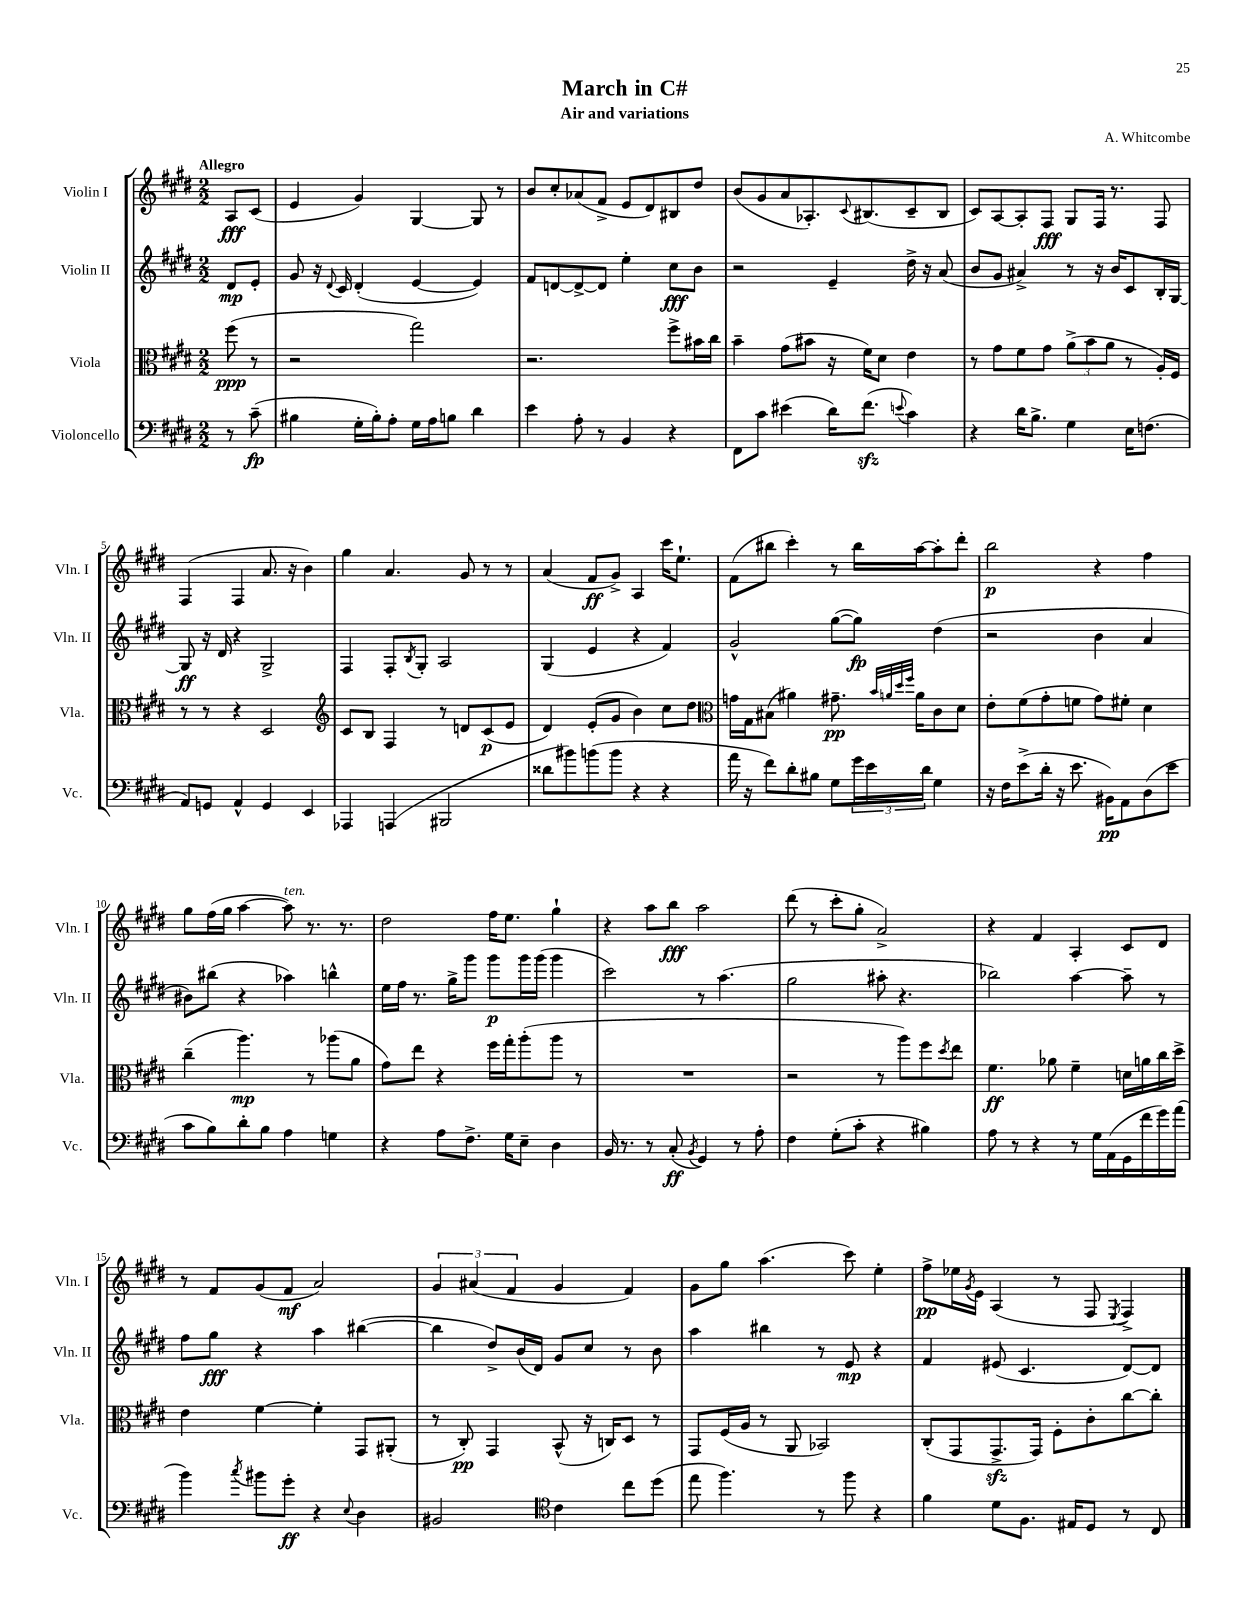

**kern	**dynam	**kern	**dynam	**kern	**dynam	**kern	**dynam
*part4	*part4	*part3	*part3	*part2	*part2	*part1	*part1
*staff4	*staff4	*staff3	*staff3	*staff2	*staff2	*staff1	*staff1
*I"Violoncello	*	*I"Viola	*	*I"Violin II	*	*I"Violin I	*
*I'Vc.	*	*I'Vla.	*	*I'Vln. II	*	*I'Vln. I	*
*clefF4	*	*clefC3	*	*clefG2	*	*clefG2	*
*k[f#c#g#d#]	*	*k[f#c#g#d#]	*	*k[f#c#g#d#]	*	*k[f#c#g#d#]	*
*M2/2	*	*M2/2	*	*M2/2	*	*M2/2	*
=	=	=	=	=	=	=	=
!	!	!	!	!	!	!LO:TX:a:B:t=Allegro	!
8r	.	(8ff#\	ppp	8d#/L	mp	8A/L	fff
(8c#~\	fp	8r	.	8e'/J	.	(8c#/J	.
=1	=1	=1	=1	=1	=1	=1	=1
4B#X\	.	2r	.	8g#/	.	4e/	.
.	.	.	.	16r	.	.	.
.	.	.	.	8qqd#/	.	.	.
.	.	.	.	16c#/	.	.	.
16G#'\LL	.	.	.	(4d#'/	.	4g#/)	.
16B#'\J)	.	.	.	.	.	.	.
8A'\J	.	.	.	.	.	.	.
16G#\LL	.	2gg#\)	.	[4e/	.	[4G#/	.
16A\J	.	.	.	.	.	.	.
8Bn\J	.	.	.	.	.	.	.
4d#\	.	.	.	4e/])	.	8G#/]	.
.	.	.	.	.	.	8r	.
=2	=2	=2	=2	=2	=2	=2	=2
4e\	.	2.r	.	8f#/L	.	8b/L	.
.	.	.	.	[8dn/	.	8cc#'/	.
8A'\	.	.	.	8d^/_	.	(8a-X/	.
8r	.	.	.	8d/J]	.	8f#^/J	.
4BB/	.	.	.	4ee'\	.	8e/L	.
.	.	.	.	.	.	8d#/)	.
4r	.	8ff#^\L	.	8cc#\L	fff	8B#X/	.
.	.	16b#X\L	.	8b\J	.	8dd#/J	.
.	.	16cc#\JJ	.	.	.	.	.
=3	=3	=3	=3	=3	=3	=3	=3
8FF#\L	.	4b~\	.	2r	.	(8b/L	.
8c#\J	.	.	.	.	.	8g#/	.
(4e#X\	.	(8g#\L	.	.	.	8a/	.
.	.	8b#X\J	.	.	.	8.A-X'/)	.
16d#\KL)	.	16r	.	4e~/	.	.	.
.	.	.	.	.	.	8qqc#/	.
(8.f#zz\J	.	16f#\KL)	.	.	.	(8.B#X/	.
.	.	8d#\J	.	.	.	.	.
8qqen/	.	.	.	.	.	.	.
4c#\)	.	4e\	.	16dd#^\	.	8c#~/	.
.	.	.	.	16r	.	.	.
.	.	.	.	(8a/	.	8B#/J	.
=4	=4	=4	=4	=4	=4	=4	=4
4r	.	8r	.	8b/L	.	8c#/L)	.
.	.	8g#\L	.	8g#/J	.	[8A/	.
16d#\KL	.	8f#\	.	4a#X^/)	.	8A'/]	.
8.B^\J	.	.	.	.	.	.	.
.	.	8g#\J	.	.	.	8F#/J	fff
4G#\	.	(12a^\L	.	8r	.	8G#/L	.
.	.	12b\	.	.	.	.	.
.	.	.	.	16r	.	16F#/Jk	.
.	.	12a\J	.	.	.	.	.
.	.	.	.	16b/KL	.	8.r	.
16E\KL	.	8r	.	8c#/	.	.	.
(8.Fn\J	.	.	.	.	.	.	.
.	.	16A'/LL)	.	16B'/L	.	8F#/	.
.	.	16F#/JJ	.	[16G#/JJ	.	.	.
!!LO:LB:g=z
=5	=5	=5	=5	=5	=5	=5	=5
8AA/L)	.	8r	.	8G#/]	ff	(4F#/	.
8GGn/J	.	8r	.	16r	.	.	.
.	.	.	.	16d#/	.	.	.
4AA^^/	.	4r	.	4r	.	4F#/	.
4GG/	.	2D#/	.	2G#^/	.	8.a/	.
.	.	.	.	.	.	16r	.
4EE/	.	.	.	.	.	4b\)	.
=6	=6	=6	=6	=6	=6	=6	=6
*	*	*clefG2	*	*	*	*	*
4AAA-X/	.	8c#/L	.	4F#/	.	4gg#\	.
.	.	8B/J	.	.	.	.	.
(4AAAn/	.	4F#/	.	8F#'/L	.	4.a/	.
.	.	.	.	8qB/	.	.	.
.	.	.	.	8G#'/J	.	.	.
2BBB#X/	.	8r	.	2A/	.	.	.
.	.	8dn/L	.	.	.	8g#/	.
.	.	(8c#/	p	.	.	8r	.
.	.	8e/J	.	.	.	8r	.
=7	=7	=7	=7	=7	=7	=7	=7
8d##X\L	.	4d#/)	.	(4G#/	.	(4a/	.
8b#X\)	.	.	.	.	.	.	.
(8bn\	.	(8e'/L	.	4e/	.	8f#/L	ff
8b\J	.	8g#/J	.	.	.	8g#^/J)	.
4r	.	4b\)	.	4r	.	4A/	.
4r	.	8cc#\L	.	4f#/)	.	16ccc#\KL	.
.	.	.	.	.	.	8.ee`\J	.
.	.	8dd#\J	.	.	.	.	.
=8	=8	=8	=8	=8	=8	=8	=8
*	*	*clefC3	*	*	*	*	*
16a\	.	16gn\LL	.	2g#^^/	.	(8f#\L	.
16r	.	16G#\J	.	.	.	.	.
8f#\L)	.	(8B#X\J	.	.	.	8bb#X\J	.
8d#'\	.	4a#X\)	.	.	.	4ccc#'\)	.
8B#X\J	.	.	.	.	.	.	.
8G#\L	.	8.g#X~\	pp	([8gg#\L	.	8r	.
24g#\L	.	.	.	8gg#\J])	fp	16bb#\LL	.
24e\	.	.	.	.	.	.	.
.	.	32qqb/LLL	.	.	.	.	.
.	.	32qqan/	.	.	.	.	.
.	.	32qqdd#/	.	.	.	.	.
.	.	32qqff#/JJJ	.	.	.	.	.
.	.	16a\KL	.	.	.	[16aa\J	.
24d#\JJ	.	.	.	.	.	.	.
4G#\	.	8c#\	.	(4dd#\	.	8aa'\]	.
.	.	8d#\J	.	.	.	8ddd#'\J	.
=9	=9	=9	=9	=9	=9	=9	=9
16r	.	8e'\L	.	2r	.	2bb\	p
16F#\KL	.	.	.	.	.	.	.
(8e^\	.	(8f#\	.	.	.	.	.
16d#'\Jk	.	8g#'\	.	.	.	.	.
16r	.	.	.	.	.	.	.
8.e\	.	8fn\J	.	.	.	.	.
.	.	8g#\L)	.	4b\	.	4r	.
16BB#X\KL)	pp	.	.	.	.	.	.
8AA\	.	8f#X'\J	.	.	.	.	.
(8D#\	.	4d#\	.	4a/	.	4ff#\	.
8e\J	.	.	.	.	.	.	.
!!LO:LB:g=z
=10	=10	=10	=10	=10	=10	=10	=10
8c#\L	.	(4cc#~\	.	8b#X\L)	.	8gg#\L	.
8B\)	.	.	.	(8bb#X\J	.	(16ff#\L	.
.	.	.	.	.	.	16gg#\JJ	.
8d#'\	.	4.aa\)	mp	4r	.	[4aa\	.
8B\J	.	.	.	.	.	.	.
!	!	!	!	!	!	!LO:TX:a:i:t=ten.	!
4A\	.	.	.	4aa-X\)	.	8aa\])	.
.	.	8r	.	.	.	8.r	.
4Gn\	.	(8aa-X\L	.	4bbn^^\	.	.	.
.	.	.	.	.	.	8.r	.
.	.	8a\J	.	.	.	.	.
=11	=11	=11	=11	=11	=11	=11	=11
4r	.	8g#\L)	.	16ee\LL	.	2dd#\	.
.	.	.	.	16ff#\JJ	.	.	.
.	.	8ee\J	.	8.r	.	.	.
8A\L	.	4r	.	.	.	.	.
.	.	.	.	16gg#^\KL	.	.	.
8.F#^\J	.	.	.	8ggg#\J	.	.	.
.	.	16ff#\LL	.	8ggg#\L	p	16ff#\KL	.
16G#\KL	.	16gg#'\J	.	.	.	8.ee\J	.
8E~\J	.	(8aa'\	.	16ggg#\L	.	.	.
.	.	.	.	(16ggg#\JJ	.	.	.
4D#\	.	8aa\J	.	4ggg#\	.	4gg#`\	.
.	.	8r	.	.	.	.	.
=12	=12	=12	=12	=12	=12	=12	=12
16BB/	.	1r	.	2ccc#\)	.	4r	.
8.r	.	.	.	.	.	.	.
8r	.	.	.	.	.	8aa\L	.
(8C#'/	ff	.	.	.	.	8bb\J	fff
8qBB/	.	.	.	.	.	.	.
4GG#/)	.	.	.	8r	.	2aa\	.
.	.	.	.	(4.aa\	.	.	.
8r	.	.	.	.	.	.	.
8A'\	.	.	.	.	.	.	.
=13	=13	=13	=13	=13	=13	=13	=13
4F#\	.	2r	.	2gg#\	.	(8ddd#\	.
.	.	.	.	.	.	8r	.
(8G#'\L	.	.	.	.	.	8ccc#'\L	.
8c#'\J	.	.	.	.	.	8gg#'\J	.
4r	.	8r	.	8aa#X'\	.	2a^/)	.
.	.	8aa\L)	.	4.r	.	.	.
4B#X\)	.	8ff#\	.	.	.	.	.
.	.	8qdd#/	.	.	.	.	.
.	.	8ee\J	.	.	.	.	.
=14	=14	=14	=14	=14	=14	=14	=14
8A\	.	4.f#\	ff	2bb-X\)	.	4r	.
8r	.	.	.	.	.	.	.
4r	.	.	.	.	.	4f#/	.
.	.	8a-X\	.	.	.	.	.
8r	.	4f#~\	.	[4aa\	.	4A'/	.
16G#\LL	.	.	.	.	.	.	.
(16AA\	.	.	.	.	.	.	.
16GG#\	.	16dn\LL	.	8aa~\]	.	8c#/L	.
16f#\	.	16an\	.	.	.	.	.
16g#\)	.	16cc#\	.	8r	.	8d#/J	.
(16a\JJ	.	16dd#^\JJ	.	.	.	.	.
!!LO:LB:g=z
=15	=15	=15	=15	=15	=15	=15	=15
4b\)	.	4e\	.	8ff#\L	.	8r	.
.	.	.	.	8gg#\J	fff	8f#/L	.
8qcc#/	.	.	.	.	.	.	.
8b#X\L	.	[4f#\	.	4r	.	(8g#/	.
8g#'\J	ff	.	.	.	.	8f#/J	mf
4r	.	4f#'\]	.	4aa\	.	2a/)	.
8qqE/	.	.	.	.	.	.	.
4D#\	.	8GG#/L	.	([4bb#X\	.	.	.
.	.	(8AA#X'/J	.	.	.	.	.
=16	=16	=16	=16	=16	=16	=16	=16
2BB#X/	.	8r	.	4bb#\]	.	6g#/	.
.	.	8C#'/)	pp	.	.	.	.
.	.	.	.	.	.	(6a#X/	.
.	.	4GG#/	.	8dd#^/L)	.	.	.
.	.	.	.	.	.	6f#/	.
.	.	.	.	(16b/L	.	.	.
.	.	.	.	16d#/JJ)	.	.	.
*clefC4	*	*	*	*	*	*	*
4c#\	.	(8BB^^/	.	8g#/L	.	4g#/	.
.	.	16r	.	8cc#/J	.	.	.
.	.	16Cn/KL)	.	.	.	.	.
8cc#\L	.	8D#/J	.	8r	.	4f#/)	.
(8dd#\J	.	8r	.	8b\	.	.	.
=17	=17	=17	=17	=17	=17	=17	=17
8ee\	.	8GG#/L	.	4aa\	.	8g#\L	.
4.ff#\)	.	(16F#/L	.	.	.	8gg#\J	.
.	.	16A/JJ	.	.	.	.	.
.	.	8r	.	4bb#X\	.	(4.aa\	.
.	.	8AA/	.	.	.	.	.
8r	.	2BB-X/)	.	8r	.	.	.
8ff#\	.	.	.	8e/	mp	8ccc#\)	.
4r	.	.	.	4r	.	4ee'\	.
=18	=18	=18	=18	=18	=18	=18	=18
4f#\	.	(8C#'/L	.	4f#/	.	8ff#^\L	pp
.	.	8GG#/	.	.	.	16ee-X\L	.
.	.	.	.	.	.	8qg#/	.
.	.	.	.	.	.	16e\JJ	.
8d#\L	.	8.GG#zz^/	.	(8e#X/	.	(4A/	.
8.F#\J	.	.	.	4.c#/	.	.	.
.	.	16GG#/Jk)	.	.	.	.	.
.	.	8F#'\L	.	.	.	8r	.
16E#X/KL	.	.	.	.	.	.	.
8D#/J	.	8c#'\	.	.	.	8F#/	.
.	.	.	.	.	.	8qE/	.
8r	.	[8cc#\	.	[8d#/L)	.	4F#^/)	.
8C#/	.	8cc#'\J]	.	8d#/J]	.	.	.
==	==	==	==	==	==	==	==
*-	*-	*-	*-	*-	*-	*-	*-
